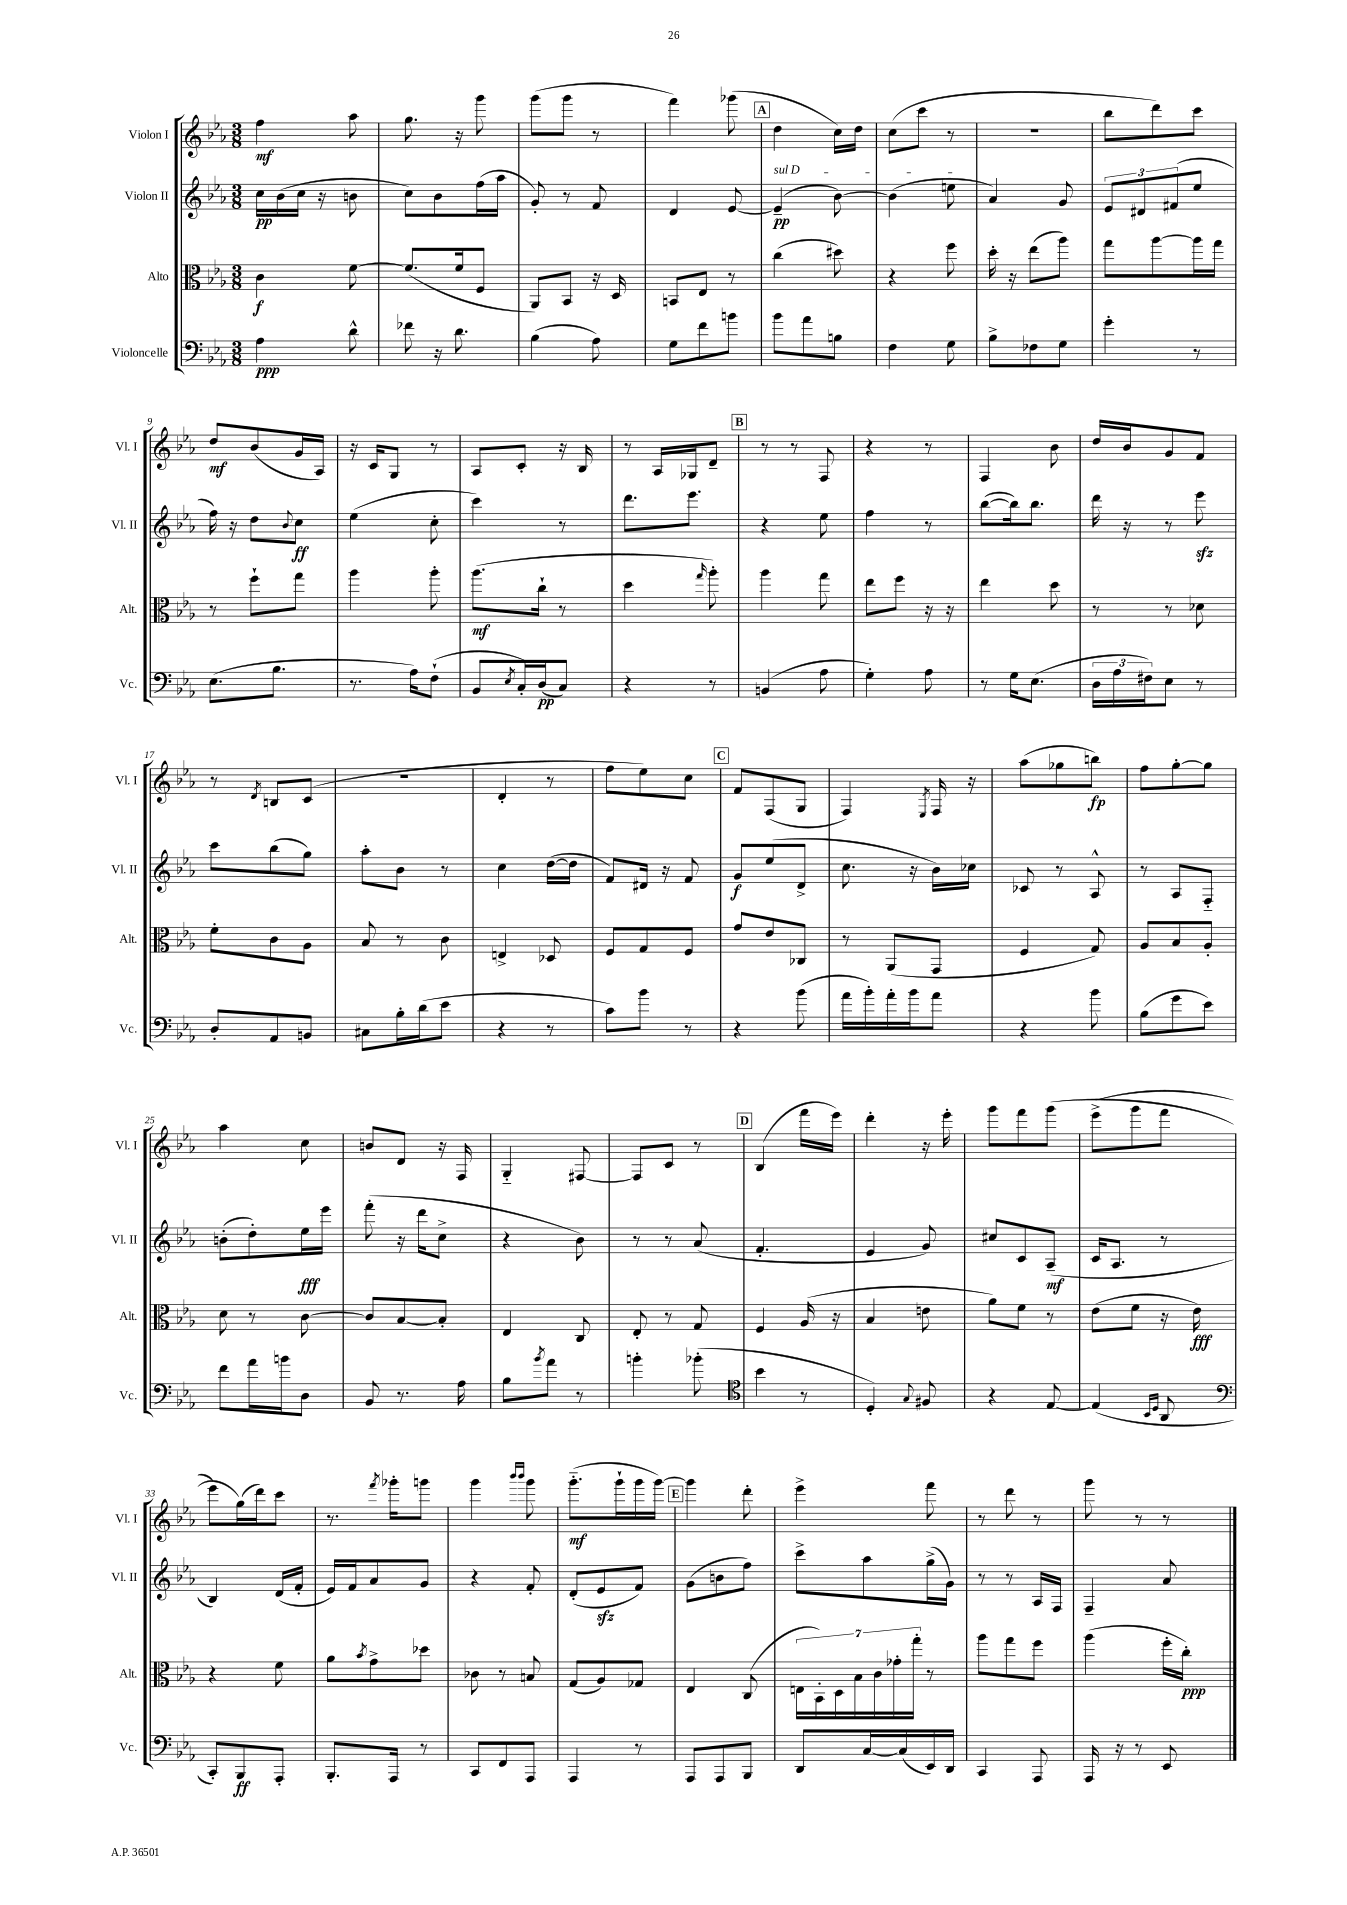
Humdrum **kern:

**kern	**kern	**kern	**kern
*staff4	*staff3	*staff2	*staff1
*clefF4	*clefC3	*clefG2	*clefG2
*k[b-e-a-]	*k[b-e-a-]	*k[b-e-a-]	*k[b-e-a-]
*M3/8	*M3/8	*M3/8	*M3/8
4A-	4c	16cc	4ff
.	.	(16b-	.
.	.	16cc	.
.	.	16r	.
8d^^	[8f	8b	8aa-
=	=	=	=
8f-	(8.f]	8cc)	8.gg
16r	.	8b-	.
8.d	16f	.	16r
.	8F	(16ff	8ggg
.	.	16aa-	.
=	=	=	=
(4B-	8AA-)	8g')	(8ggg
.	8BB-	8r	8ggg
8A-)	16r	8f	8r
.	16D	.	.
=	=	=	=
8G	8BB	4d	4fff)
8f	8E-	.	.
8b	8r	[8e-	(8ggg-
=	=	=	=
8b-	(4cc	(4e-~]	4dd
8a-	.	.	.
8B	8dd#)	[8b-)	16cc)
.	.	.	16dd
=	=	=	=
4F	4r	(4b-]	(8cc
.	.	.	8ccc
8G	8ff	8ee	8r
=	=	=	=
8B-^	16dd'	4a-)	4.r
.	16r	.	.
8F-	(8ee-	.	.
8G	8aa-)	8g	.
=	=	=	=
4g'	8gg	12e-	8bb-
.	.	12d#	.
.	[8aa-	.	8ddd)
.	.	(12f#	.
8r	16aa-]	8ee-	8ccc
.	16gg	.	.
=	=	=	=
(8.E-	8r	16ff)	8dd
.	.	16r	.
.	8ff`	8dd	(8b-
8.B-	.	.	.
.	.	8qqb-	.
.	8gg	8cc	16g
.	.	.	16A-)
=	=	=	=
8.r	4aa-	(4ee-	16r
.	.	.	16c
.	.	.	8G
16A-)	.	.	.
(8F`	8aa-'	8cc'	8r
=	=	=	=
8BB-	(8.aa-	4ccc)	8A-
8qE-	.	.	.
16C')	.	.	8c'
(16D	16cc`	.	.
8C)	8r	8r	16r
.	.	.	16B-
=	=	=	=
4r	4dd	8.ddd	8r
.	.	.	16A-
.	.	8.eee-	16G-
.	16qqgg	.	.
8r	8aa-')	.	8d~
=	=	=	=
(4BB	4aa-	4r	8r
.	.	.	8r
8A-	8gg	8ee-	8F
=	=	=	=
4G')	8ee-	4ff	4r
.	8ff	.	.
8A-	16r	8r	8r
.	16r	.	.
=	=	=	=
8r	4ee-	([8bb-	4F
16G	.	16bb-])	.
(8.E-	.	8.bb-	.
.	8dd	.	8b-
=	=	=	=
24D	8r	16ddd	16dd
24A-	.	.	.
.	.	16r	16b-
24F#)	.	.	.
8E-	8r	8r	8g
8r	8d-	8eee-	8f
=	=	=	=
8D'	8f'	8ccc	8r
.	.	.	8qd
8AA-	8c	(8bb-	8B
8BB	8A-	8gg)	(8c
=	=	=	=
8C#	8B-	8aa-'	4.r
16B-'	8r	8b-	.
(16d	.	.	.
8e-	8c	8r	.
=	=	=	=
4r	4E^	4cc	4d'
8r	8D-	([16dd	8r
.	.	16dd]	.
=	=	=	=
8c)	8F	8f)	8ff
8b-	8G	16d#	8ee-)
.	.	16r	.
8r	8F	8f	8cc
=	=	=	=
4r	8g	8g	8f
.	8e-	(8ee-	(8F
(8b-	8C-	8d^	8G
=	=	=	=
16a-	8r	8.cc	4F)
16b-')	.	.	.
16a-'	(8AA-	.	.
16b-	.	16r	.
.	.	.	8qE-
8a-	8GG	16b-)	16F
.	.	16cc-	16r
=	=	=	=
4r	4F	8c-	(8aa-
.	.	8r	8gg-
8b-	8G)	8A-^^	8bb)
=	=	=	=
(8B-	8A-	8r	8ff
8g	8B-	8A-	[8gg'
8e-)	8A-'	8F'~	8gg]
=	=	=	=
8f	8d	(8b'	4aa-
16a-	8r	8dd')	.
16b	.	.	.
8D	[8c	16ee-	8cc
.	.	16eee-	.
=	=	=	=
8BB-	8c]	(8fff'	8b
8.r	[8B-	16r	8d
.	.	16ddd	.
.	8B-']	8cc^	16r
16A-	.	.	16F
=	=	=	=
8B-	4E-	4r	4G'~
8qb-	.	.	.
8a-	.	.	.
8r	8C	8b-)	[8F#
=	=	=	=
4b'	8E-'	8r	8F#]
.	8r	8r	8c
(8b-'	8G	(8a-	8r
=	=	=	=
*clefC4	*	*	*
4b-	4F	4.f'	(4B-
8r	(16A-	.	16fff
.	16r	.	16eee-)
=	=	=	=
4D')	4B-	4e-	4ddd'
8qqG	.	.	.
8F#	8e	8g)	16r
.	.	.	16eee-'
=	=	=	=
4r	8a-)	8cc#	8ggg
.	8f	8c	8fff
[8E-	8r	(8A-~	&(8ggg
=	=	=	=
(4E-]	(8e-	16c	(8eee-^
.	.	8.A-	.
.	8f	.	8ggg
16qqBB-	.	.	.
16qqD	.	.	.
8AA-	16r	8r	8fff
.	16e-)	.	.
=	=	=	=
*clefF4	*	*	*
8CC')	4r	4B-)	8eee-)
8BBB-	.	.	(16gg&)
.	.	.	16ddd)
8AAA-'	8f	(16d	8ccc
.	.	16f'	.
=	=	=	=
8.BBB-'	8a-	16e-)	8.r
.	.	16f	.
.	8qb-	.	.
.	8g^	8a-	.
.	.	.	8qfff
16AAA-	.	.	16ggg-'
8r	8dd-	8g	8ggg
=	=	=	=
8CC	8c-	4r	4ggg
8FF	8r	.	.
.	.	.	16qqbbb-
.	.	.	16qqbbb-
8AAA-	8B	8f'	8ggg
=	=	=	=
4AAA-	(8G	(8d'	(8.ggg'~
.	8A-)	8e-	.
.	.	.	16ggg`
8r	8G-	8f)	16ggg
.	.	.	[16ggg)
=	=	=	=
8AAA-	4E-	(8g	4ggg]
8AAA-	.	8b	.
8BBB-	(8C	8ff)	8ddd'
=	=	=	=
8DD	28E	8ccc^	4eee-^
.	28BB-')	.	.
.	28D	.	.
.	28B-	.	.
[16C	.	8aa-	.
.	28c	.	.
.	28g-'	.	.
(16C]	.	.	.
.	28gg'	.	.
16EE-)	8r	(16gg^	8fff
16DD	.	16g)	.
=	=	=	=
4CC	8aa-	8r	8r
.	8gg	8r	8ddd
8AAA-	8ff	16A-	8r
.	.	16F	.
=	=	=	=
16AAA-	(4aa-	4F~	8ggg
16r	.	.	.
8r	.	.	8r
8EE-	16ff'	8a-	8r
.	16cc')	.	.
==	==	==	==
*-	*-	*-	*-
